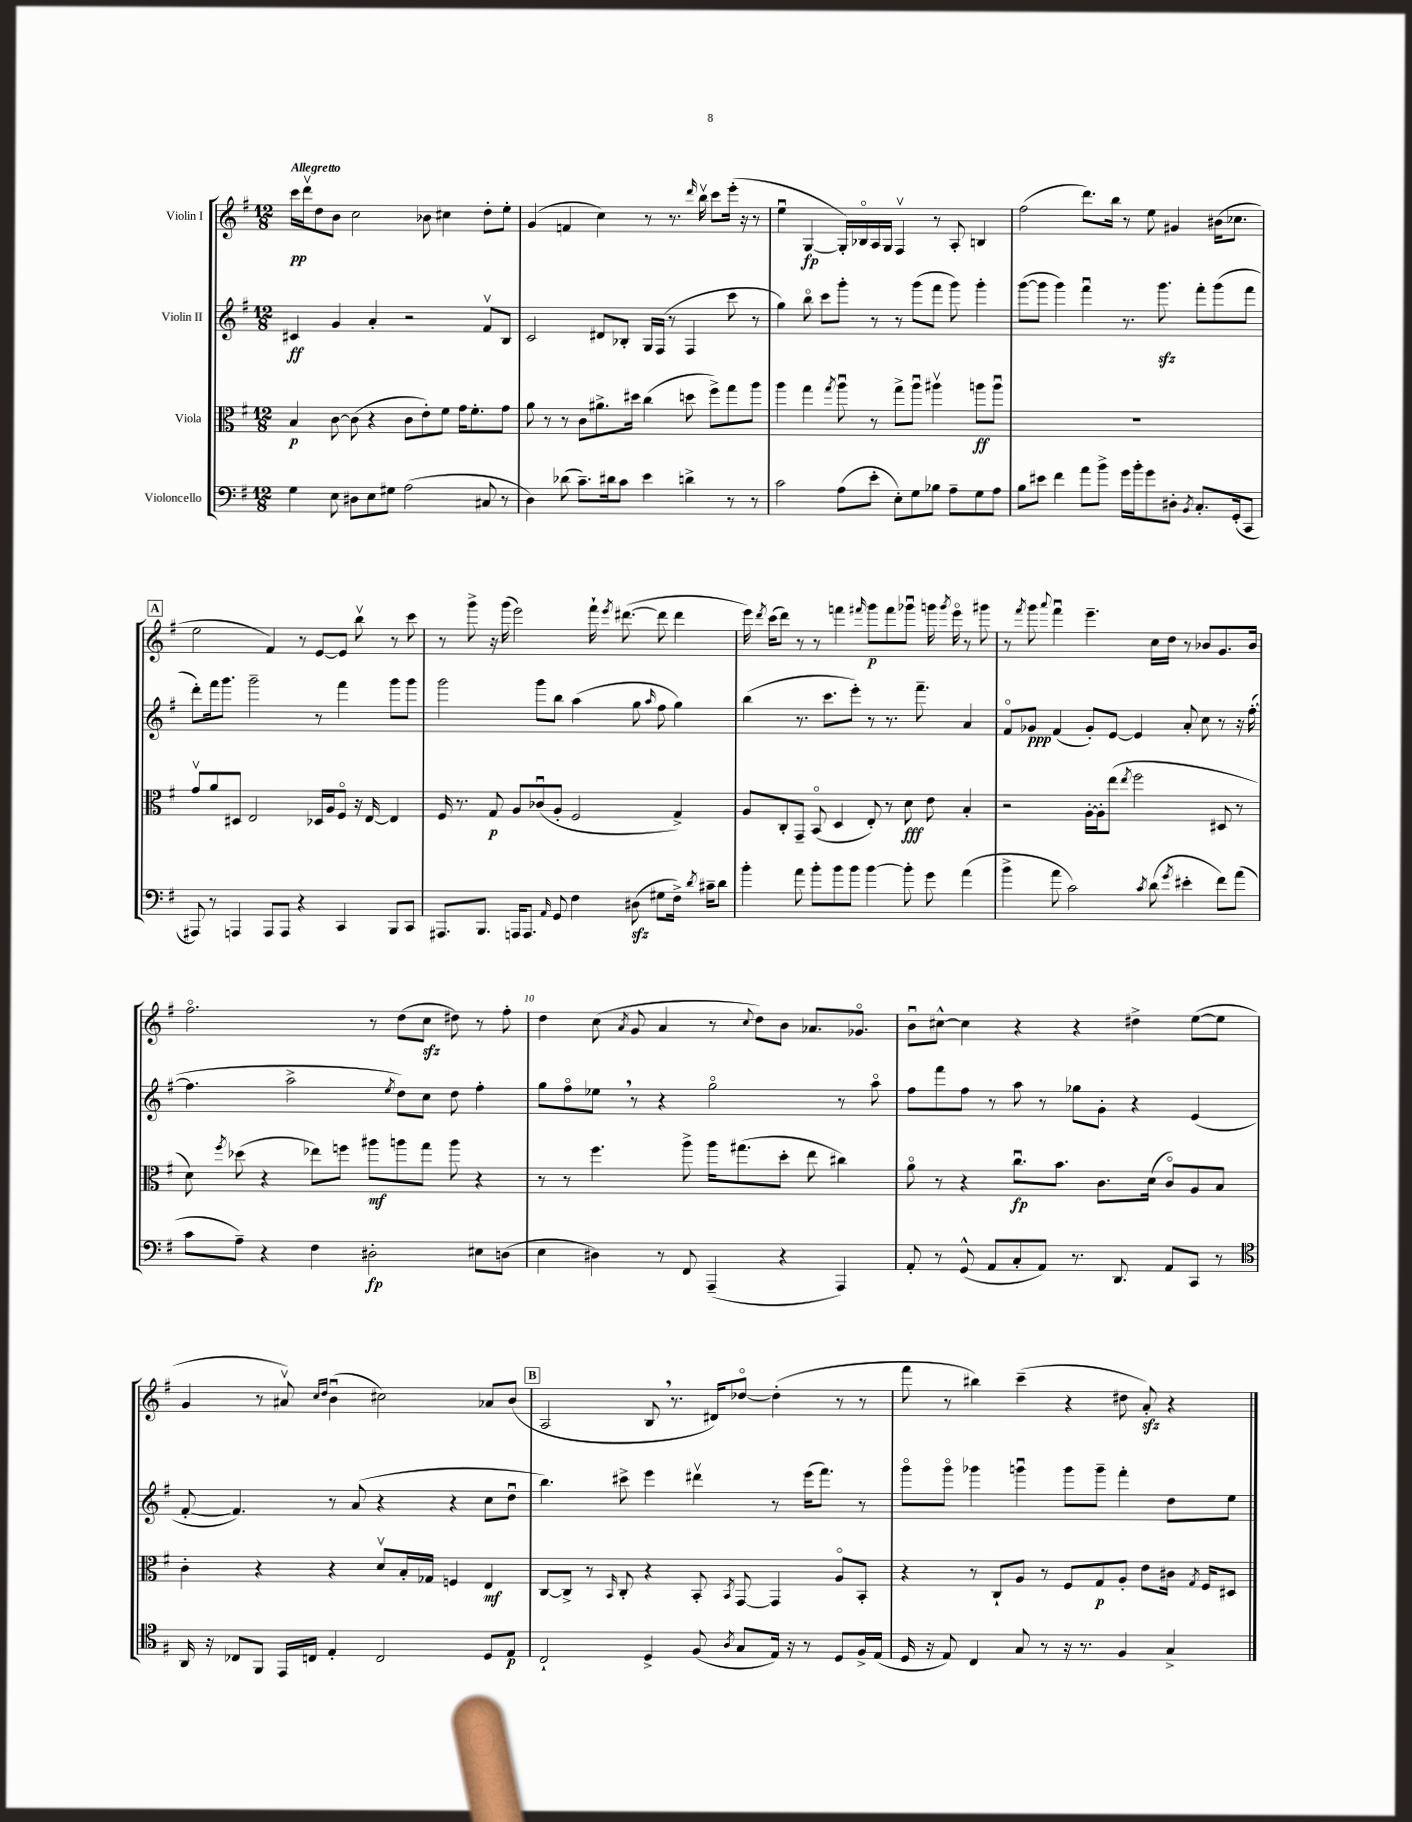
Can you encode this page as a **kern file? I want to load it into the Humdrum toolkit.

**kern	**dynam	**kern	**dynam	**kern	**dynam	**kern	**dynam
*part4	*part4	*part3	*part3	*part2	*part2	*part1	*part1
*staff4	*staff4	*staff3	*staff3	*staff2	*staff2	*staff1	*staff1
*I"Violoncello	*	*I"Viola	*	*I"Violin II	*	*I"Violin I	*
*clefF4	*	*clefC3	*	*clefG2	*	*clefG2	*
*k[f#]	*	*k[f#]	*	*k[f#]	*	*k[f#]	*
*M12/8	*	*M12/8	*	*M12/8	*	*M12/8	*
=1	=1	=1	=1	=1	=1	=1	=1
!	!	!	!	!	!	!LO:TX:a:B:t=Allegretto	!
4G\	.	4B/	p	4c#X/	ff	16ccc\LL	pp
.	.	.	.	.	.	16dddv\J	.
.	.	.	.	.	.	8dd\	.
8E\	.	[8c\	.	4g/	.	8b\J	.
8D#X\L	.	(8c\]	.	.	.	2cc\	.
8E\	.	4r	.	4a'/	.	.	.
8G#X\J	.	.	.	.	.	.	.
(2A\	.	8c\L	.	2r	.	.	.
.	.	8e'\)	.	.	.	8b-X\	.
.	.	8f#\J	.	.	.	4cc#X\	.
.	.	16g\KL	.	.	.	.	.
.	.	8.f#'\	.	.	.	.	.
8C#X/	.	.	.	8f#v/L	.	8dd'\L	.
8r	.	8g\J	.	8B/J	.	8ee'\J	.
=2	=2	=2	=2	=2	=2	=2	=2
4D\)	.	8a\	.	2c/	.	(4g/	.
.	.	8r	.	.	.	.	.
(8d-X\	.	8r	.	.	.	4fn/	.
8.c~\L)	.	8c\L	.	.	.	.	.
.	.	8.a#X^\	.	8d#X/L	.	4cc\)	.
16d#X\k	.	.	.	.	.	.	.
8c\J	.	.	.	8B-X'/J	.	.	.
.	.	16dd#X\Jk	.	.	.	.	.
4e\	.	(4cc\	.	16G/LL	.	8r	.
.	.	.	.	(16F#/JJ	.	.	.
.	.	.	.	8r	.	8.r	.
4dn^\	.	8ddn\	.	4F#/	.	.	.
.	.	.	.	.	.	16qqddd/	.
.	.	.	.	.	.	16bbv\	.
.	.	8ff#^\L)	.	.	.	8ccc\L	.
8r	.	8gg\	.	8ccc\	.	(16eee'\Jk	.
.	.	.	.	.	.	16r	.
8r	.	8aa\J	.	8r	.	8r	.
=3	=3	=3	=3	=3	=3	=3	=3
2c\	.	4aa\	.	4gg\)	.	4eeu\	.
.	.	4gg\	.	8bb\	.	[4G/	fp
.	.	.	.	8ccc\L	.	.	.
.	.	8qgg/	.	.	.	.	.
(8A\L	.	8aau\	.	8ggg'\J	.	16G'/LL])	.
.	.	.	.	.	.	16B-X/	.
8e'\J	.	8r	.	8r	.	16A/	.
.	.	.	.	.	.	16G/JJ	.
8E'\L)	.	8gg^\L	.	8r	.	4F#v/	.
8G\	.	8aau\J	.	(8ggg\L	.	.	.
8B-X\J	.	4aa#Xv\	.	8fff#\J	.	8r	.
8A~\L	.	.	.	8ggg\)	.	8A'/	.
8G\	.	8aan\L	ff	4ggg'\	.	4Bn/	.
8A\J	.	8aau\J	.	.	.	.	.
=4	=4	=4	=4	=4	=4	=4	=4
8B\L	.	1.r	.	([8ggg\L	.	(2ff#\	.
8e#X\J	.	.	.	8ggg\J]	.	.	.
4f#\	.	.	.	4ggg\)	.	.	.
8a\L	.	.	.	4fff#u\	.	8.ddd\L)	.
8b^\J	.	.	.	.	.	.	.
.	.	.	.	.	.	16bb\Jk	.
16g\LL	.	.	.	8.r	.	8r	.
16b'\J	.	.	.	.	.	.	.
8g\	.	.	.	.	.	8ee\	.
.	.	.	.	8.gggzz\	.	.	.
8D#X'\J	.	.	.	.	.	4g#X/	.
8qBB/	.	.	.	.	.	.	.
8.C'/L	.	.	.	8fff#'\L	.	.	.
.	.	.	.	(8ggg\	.	(16b#X\KL	.
(16GG'/k	.	.	.	.	.	8.cc-X\J	.
8CC/J	.	.	.	8fff#\J	.	.	.
!!LO:LB:g=z
!!LO:REH:place=s1:t=A
=5	=5	=5	=5	=5	=5	=5	=5
8AAA#X/)	.	8gv/L	.	8ddd'\L)	.	2ee\	.
8r	.	8a/	.	16fff#\k	.	.	.
.	.	.	.	8.ggg\J	.	.	.
4AAAn/	.	8D#X/J	.	.	.	.	.
.	.	2E/	.	2ggg~\	.	.	.
8AAA/L	.	.	.	.	.	4f#/)	.
8AAA/J	.	.	.	.	.	.	.
4r	.	.	.	.	.	8r	.
.	.	16D-X/LL	.	8r	.	[8e/L	.
.	.	16A/J	.	.	.	.	.
4CC/	.	8F#/J	.	4fff#\	.	8e/J]	.
.	.	16r	.	.	.	8bbv\	.
.	.	[16E/	.	.	.	.	.
8BBB/L	.	4E/]	.	8ggg\L	.	8r	.
8CC/J	.	.	.	8ggg\J	.	8ccc\	.
=6	=6	=6	=6	=6	=6	=6	=6
8.AAA#X/L	.	16F#/	.	2ggg\	.	8r	.
.	.	8.r	.	.	.	.	.
.	.	.	.	.	.	8ggg^\	.
8.BBB/J	.	.	.	.	.	.	.
.	.	8G/	p	.	.	16r	.
.	.	.	.	.	.	(16ggg\	.
16AAAn/KL	.	8A/L	.	.	.	2eee\)	.
8.AAA/J	.	.	.	.	.	.	.
.	.	(8c-Xu/	.	8ggg\L	.	.	.
16qqAA/	.	.	.	.	.	.	.
8GG/	.	8A'/J	.	8bb\J	.	.	.
4F#\	.	2F#/	.	(4aa\	.	.	.
.	.	.	.	.	.	16fff#`\	.
.	.	.	.	.	.	8qeee/	.
.	.	.	.	.	.	([8.ddd#X\	.
(8D#Xzz\	.	.	.	8gg\	.	.	.
.	.	.	.	16qqaa/	.	.	.
8G#X\L	.	.	.	8ff#\	.	8ddd#\]	.
16F#^\Jk)	.	4G^/)	.	4gg\)	.	4ddd#\	.
8qd/	.	.	.	.	.	.	.
16c#X~\KL	.	.	.	.	.	.	.
8d\J	.	.	.	.	.	.	.
=7	=7	=7	=7	=7	=7	=7	=7
4b'\	.	8A/L	.	(4bb\	.	16eee\)	.
.	.	.	.	.	.	8qddd/	.
.	.	.	.	.	.	(16ccc\KL	.
.	.	8C'/	.	.	.	8ddd\J)	.
8a\	.	8GG~/J	.	8.r	.	8r	.
8b'\L	.	(8BB/	.	.	.	8r	.
.	.	.	.	8.ccc\L	.	.	.
8b\	.	4D/	.	.	.	4fffn\	.
8b\J	.	.	.	8eee'\J)	.	.	.
.	.	.	.	.	.	16qqfff#X/	.
[4b\	.	8E'/)	.	8r	.	8ggg\L	p
.	.	8r	.	8.r	.	8fff#\	.
8b'\]	.	8d\	fff	.	.	8ggg-Xu\J	.
.	.	.	.	8.fff#~\	.	.	.
8g\	.	8e\	.	.	.	16gggn\	.
.	.	.	.	.	.	8qggg/	.
.	.	.	.	.	.	16eee\	.
(4a\	.	4B'/	.	4a/	.	8r	.
.	.	.	.	.	.	8ggg#X\	.
=8	=8	=8	=8	=8	=8	=8	=8
4b^\	.	2r	.	8f#/L	.	8r	.
.	.	.	.	.	.	8qfff#/	.
.	.	.	.	8g-X/J	ppp	8ggg\	.
.	.	.	.	.	.	8qqaaa/	.
8a\	.	.	.	(4f#/	.	4fff#u\	.
2c\)	.	.	.	.	.	.	.
.	.	[16A'\LL	.	8g-'/L)	.	4.eee~\	.
.	.	16A'\J]	.	.	.	.	.
.	.	(8ee\J	.	[8e/J	.	.	.
.	.	8qee/	.	.	.	.	.
.	.	2ff#\	.	4e/]	.	.	.
8qc/	.	.	.	.	.	.	.
(8d\	.	.	.	.	.	16cc\LL	.
.	.	.	.	.	.	16dd\JJ	.
8qg/	.	.	.	.	.	.	.
4e#X'\	.	.	.	8a'/	.	8r	.
.	.	.	.	8cc\	.	8b-X/L	.
8f#\L)	.	8D#X/	.	8r	.	8.g/	.
(8a\J	.	8r	.	16r	.	.	.
.	.	.	.	([16ff#'\	.	16b-/Jk	.
!!LO:LB:g=z
=9	=9	=9	=9	=9	=9	=9	=9
8c\L	.	8d\)	.	4.ff#\]	.	2.ff#\	.
.	.	8qff#/	.	.	.	.	.
8A~\J)	.	(8dd-X\	.	.	.	.	.
4r	.	4r	.	.	.	.	.
.	.	.	.	2aa^\	.	.	.
4F#\	.	8ee-X\L)	.	.	.	.	.
.	.	8ffn\J	.	.	.	.	.
2D#X'\	fp	8aa#X\L	mf	.	.	8r	.
.	.	.	.	8qee/	.	.	.
.	.	8aan\	.	8dd\L)	.	(8dd\L	.
.	.	8gg\J	.	8cc\J	.	8cczz\J	.
.	.	8aa\	.	8dd\	.	8dd#X\)	.
8E#X\L	.	4r	.	4ff#'\	.	8r	.
(8Dn\J	.	.	.	.	.	8ff#'\	.
=10	=10	=10	=10	=10	=10	=10	=10
4E\	.	8r	.	8gg\L	.	4dd\	.
.	.	8r	.	8ff#\	.	.	.
4D#X\)	.	4.ff#\	.	8ee-X,\J	.	(8cc\	.
.	.	.	.	.	.	8qa/	.
.	.	.	.	8r	.	8g/	.
8r	.	.	.	4r	.	4a/	.
8FF#/	.	8aa^\	.	.	.	.	.
(4AAA~/	.	16aa\KL	.	2gg\	.	8r	.
.	.	(8.gg#X\	.	.	.	.	.
.	.	.	.	.	.	8qqcc/	.
.	.	.	.	.	.	8dd\L)	.
4r	.	8dd'\J	.	.	.	8b\J	.
.	.	8ee\	.	.	.	8.a-X/L	.
4AAA/)	.	4cc#X\)	.	8r	.	.	.
.	.	.	.	.	.	8.g-X/J	.
.	.	.	.	8aa\	.	.	.
=11	=11	=11	=11	=11	=11	=11	=11
8AA'/	.	8a\	.	8ff#\L	.	8bu\L	.
8r	.	8r	.	8fff#\	.	[8cc#X^^\J	.
(8GG^^/	.	4r	.	8ff#\J	.	4cc#\]	.
8AA/L	.	.	.	8r	.	.	.
8C'/	.	8.ccu\L	fp	8aa\	.	4r	.
8AA/J)	.	.	.	8r	.	.	.
.	.	8.b\J	.	.	.	.	.
8.r	.	.	.	8gg-X\L	.	4r	.
.	.	8.c\L	.	8g'\J	.	.	.
8.DD/	.	.	.	.	.	.	.
.	.	.	.	4r	.	4dd#X^\	.
.	.	(16d\Jk	.	.	.	.	.
8AA/L	.	8c/L)	.	.	.	.	.
8CC/J	.	8A/	.	(4e/	.	([8ee\L	.
8r	.	8B/J	.	.	.	8ee\J]	.
!!LO:LB:g=z
=12	=12	=12	=12	=12	=12	=12	=12
*clefC4	*	*	*	*	*	*	*
16AA/	.	4c'\	.	[8f#'/	.	4g/	.
16r	.	.	.	.	.	.	.
8C-X/L	.	.	.	4.f#/])	.	.	.
8FF#/J	.	4r	.	.	.	8r	.
16EE/LL	.	.	.	.	.	8a#Xv/)	.
16Cn/JJ	.	.	.	.	.	.	.
.	.	.	.	.	.	16qqcc/LL	.
.	.	.	.	.	.	16qqdd/JJ	.
4E'/	.	4r	.	8r	.	(4bu\	.
.	.	.	.	(8a/	.	.	.
2C/	.	8dv/L	.	4r	.	2cc#X\)	.
.	.	16B'/L	.	.	.	.	.
.	.	16G-X/JJ	.	.	.	.	.
.	.	4Fn/	.	4r	.	.	.
8D/L	.	4E/	mf	8cc\L	.	8a-X/L	.
8E/J	p	.	.	8ddu\J	.	(8b/J	.
!!LO:REH:place=s1:t=B
=13	=13	=13	=13	=13	=13	=13	=13
2C`/	.	[8C/L	.	4.bb\)	.	2A/	.
.	.	8C^/J]	.	.	.	.	.
.	.	8r	.	.	.	.	.
.	.	16qqBB/	.	.	.	.	.
.	.	8C'/	.	8ccc#X^\	.	.	.
4D^/	.	4r	.	4eee\	.	8B,/	.
.	.	.	.	.	.	8.r	.
(8F#/	.	8BB'/	.	4ddd#Xv\	.	.	.
.	.	.	.	.	.	16d#X/KL)	.
8qA/	.	8qBB/	.	.	.	.	.
8G/L	.	[8GG/	.	.	.	[8dd-X/J	.
16E/Jk)	.	4GG/]	.	8r	.	(4dd-'\]	.
16r	.	.	.	.	.	.	.
8r	.	.	.	(16eee\KL	.	.	.
.	.	.	.	8.fff#\J)	.	.	.
8D/L	.	8A/L	.	.	.	8r	.
16F#^/L	.	8BB'/J	.	8r	.	8r	.
(16E/JJ	.	.	.	.	.	.	.
=14	=14	=14	=14	=14	=14	=14	=14
16D/	.	4r	.	8ggg\L	.	8fff#\	.
16r	.	.	.	.	.	.	.
8E/)	.	.	.	8ggg\J	.	8r	.
4C/	.	8r	.	4ggg-X\	.	4bb#X\)	.
.	.	8C`/L	.	.	.	.	.
8G/	.	8A/J	.	4gggnu\	.	(4ccc~\	.
8r	.	8r	.	.	.	.	.
16r	.	8F#/L	.	8ggg\L	.	4r	.
8.r	.	.	.	.	.	.	.
.	.	8G/	p	8ggg~\J	.	.	.
4F#/	.	8A'/J	.	4fff#'\	.	8dd#X\	.
.	.	8e\L	.	.	.	8azz'/)	.
4G^/	.	16c#X\Jk	.	8dd\L	.	4r	.
.	.	8qG/	.	.	.	.	.
.	.	16F#/KL	.	.	.	.	.
.	.	8D#X/J	.	8ee\J	.	.	.
==	==	==	==	==	==	==	==
*-	*-	*-	*-	*-	*-	*-	*-
